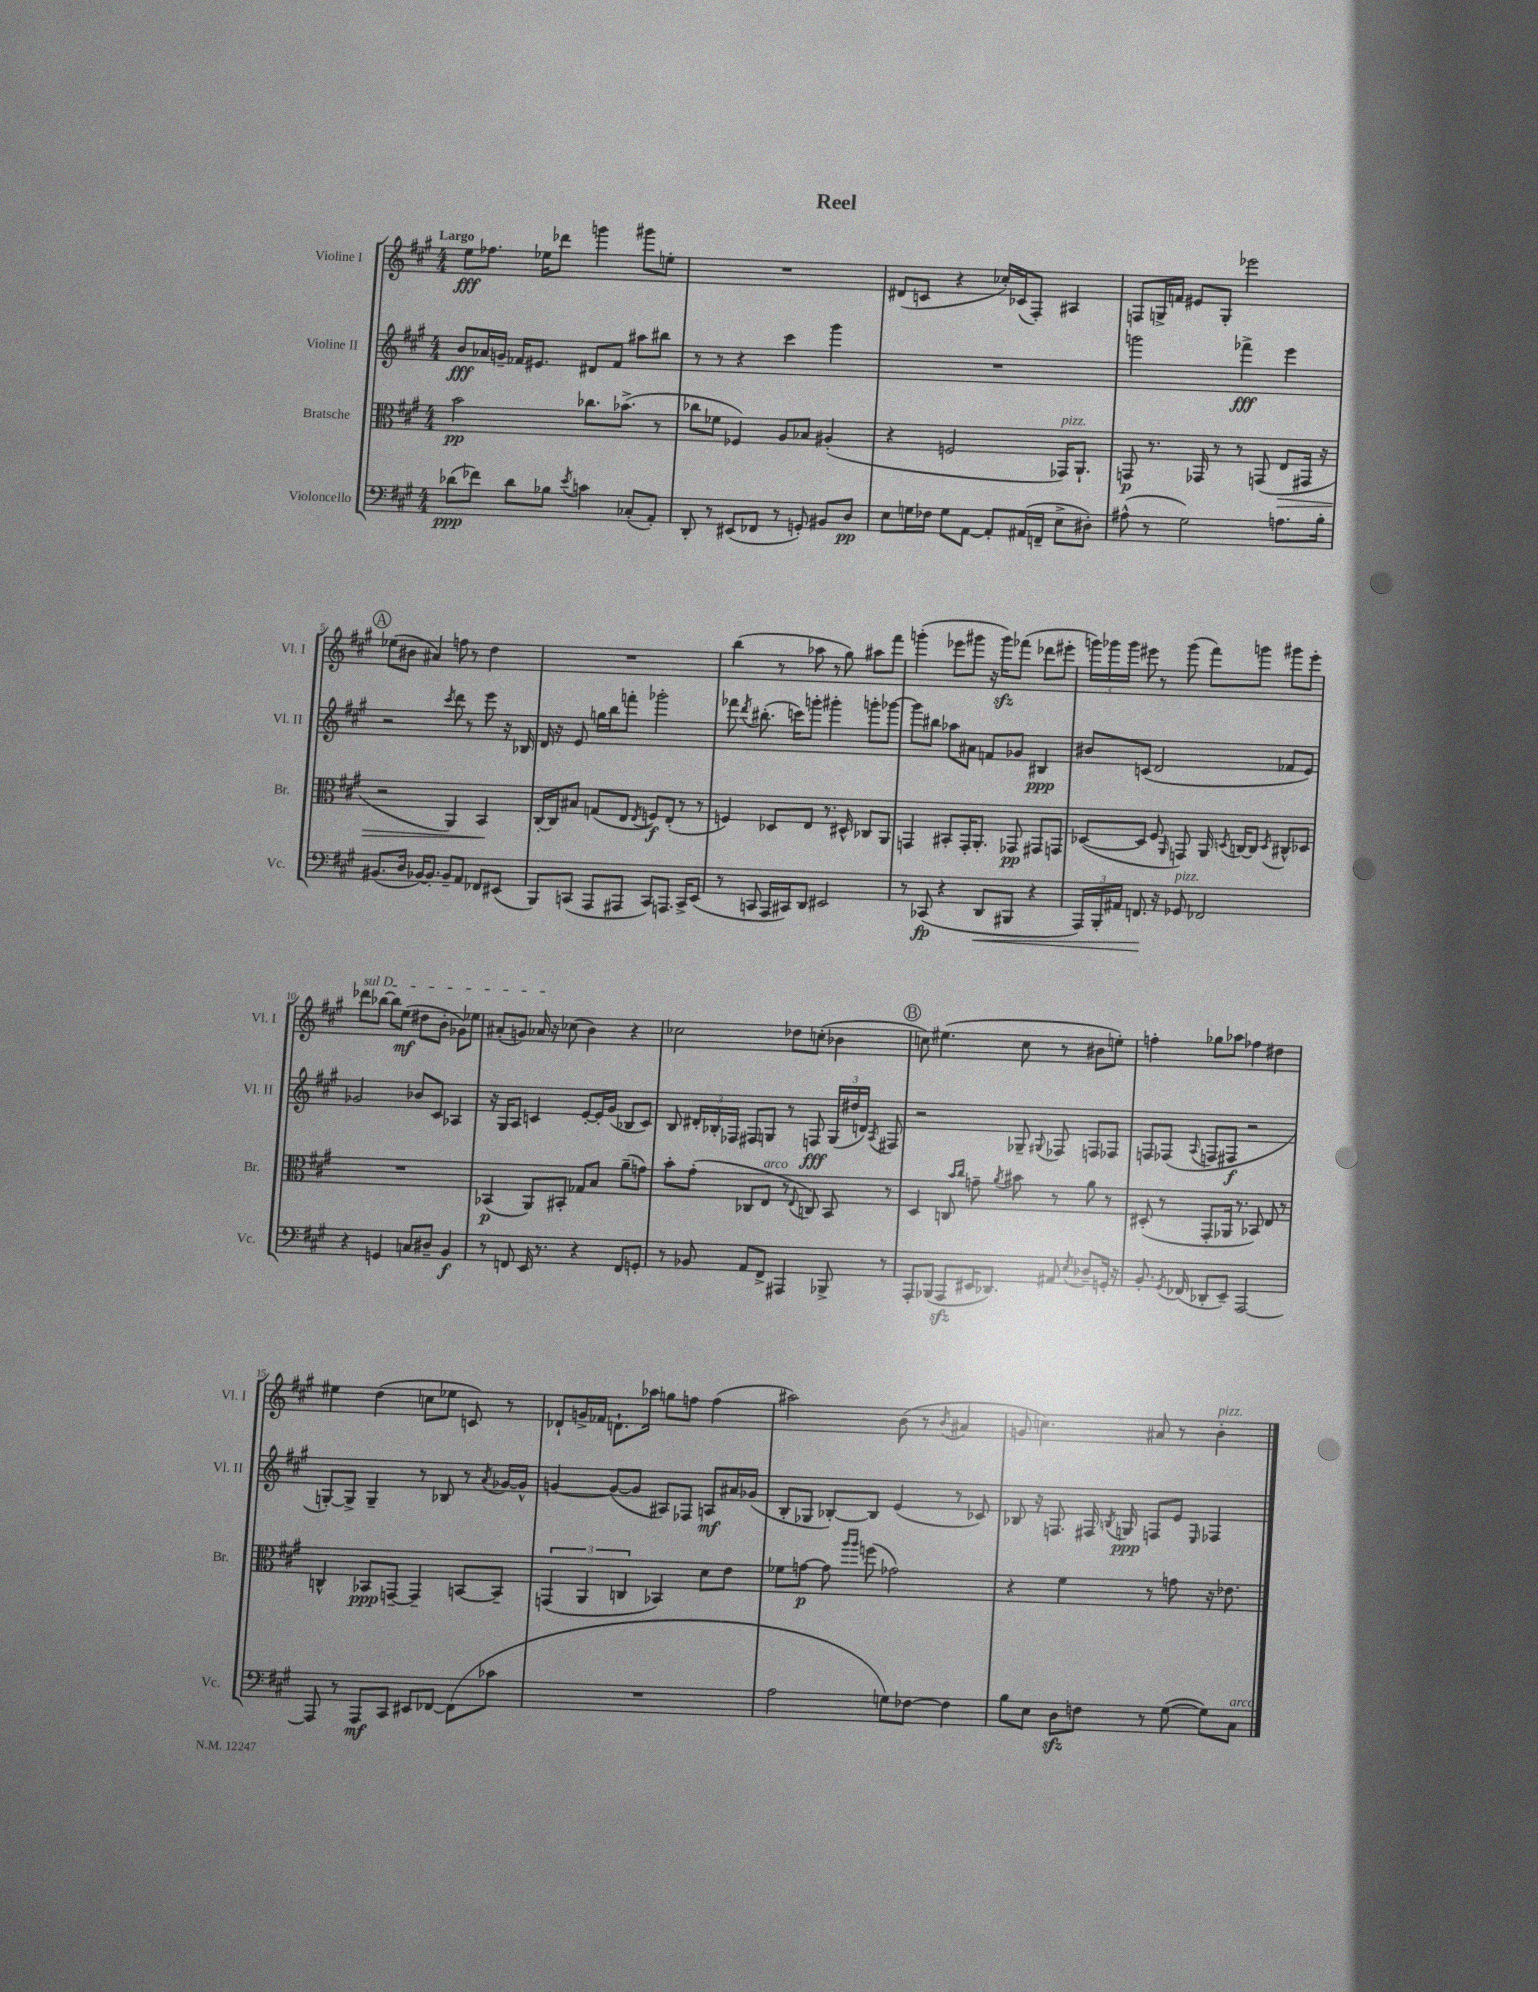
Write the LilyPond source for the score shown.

\header { title = "Reel" }
<<
\new StaffGroup <<
\new Staff = "s0" \with { instrumentName = "Violine I" shortInstrumentName = "Vl. I" } {
    \clef treble \key a \major \numericTimeSignature \time 4/4 \tempo "Largo"
    \autoBeamOff e''8[\fff fes''8.] ees''16[ des'''8] g'''4 gis'''8[ e''8]-. |
    R1 |
    dis'8[( c'8] r4 ces''16[-.) ces'16( fis8]-.) ais4 |
    f8[ g16-> f'16] eis'8[ g8]-. ees'''2 |
    \mark \markup { \circle "A" } ees''8[( bis'8] ais'4) f''8 r8 d''4 |
    R1 |
    b''4( r8 aes''8 r8 gis''8) ais''8[ fis'''8] |
    g'''4-.( ees'''8[ gis'''8] r16 gis'''16[\sfz) fes'''8]( des'''8[ eis'''8]-. |
    \tuplet 3/2 { g'''16[) ges'''16 ges'''16] } eis'''8 r8 ges'''8( fis'''8[) g'''8] gis'''8[ eis'''8]-. |
    \once \override TextSpanner.bound-details.left.text = \markup { \italic "sul D" } des'''8[\startTextSpan bes''8]~ bes''8[ e''8]\mf( dis''8[ b'8]-. ges'8[) ees''8] |
    ais'8[-.( g'8]) aes'16\stopTextSpan r16 ces''8( b'4) r4 |
    ces''2 des''8[ c''8]-.( bes'4 |
    \mark \markup { \circle "B" } c''8) eis''4.( c''8 r8 bis'8[ e''8]-.) |
    f''4-. ges''8[ aes''8] fes''4 dis''4 |
    eis''4 d''4( c''8[ ees''8] c'8) r8 |
    des'8[-! g'16-> fes'16] d'8.[-! aes''16] g''8[ f''8] f''4( |
    ais''2) b'8( r8 \acciaccatura { b'8 } ais'4 |
    g'8 c''4.) ais'8 r8 b'4-.^\markup { \italic "pizz." } \bar "|." |
}
\new Staff = "s1" \with { instrumentName = "Violine II" shortInstrumentName = "Vl. II" } {
    \clef treble \key a \major \numericTimeSignature \time 4/4
    \autoBeamOff b'8[\fff aes'16 g'16]-- fes'16[ eis'8.] dis'8[ fes'8] ais''8[ bis''8] |
    r8 r8 r4 cis'''4 gis'''4 |
    R1 |
    g'''2 fes'''4->\fff e'''4 |
    \mark \markup { \circle "A" } r2 \acciaccatura { cis'''8 } d'''8 r8 e'''8 r16 bes16 |
    d'16 r16 e'8 g''16[ b''16 f'''8]-. ges'''2-. |
    fes'''8 \acciaccatura { d'''8 } bis''8.-.( c'''16[) g'''8]-. gis'''4-. g'''8[-. ges'''8]~ |
    ges'''8[ bis''8] aes''8[ ais'8] f'8[ ges'8] bis4\ppp |
    bis'8[ c'8]( d'2 fes'8[ e'8]) |
    ges'2 bes'8[ cis'8] aes4 |
    r16 gis16[ a8] c'4 e'8[~-. e'16-. gis'16]( bes8[ c'8]) |
    b8 \tuplet 3/2 { dis'16[-. bes16-. fes16] } fis8[ g8] r8 f8\fff \tuplet 3/2 { g16[( dis''16 d'16]) } \acciaccatura { a8 } fis8 |
    \mark \markup { \circle "B" } r2 ges8-- \appoggiatura { gis8 } fes8 f8[ fes8] |
    f8[ fes8]( \appoggiatura { a8 } f8[ fis8]\f r2 |
    g8[~-.) g8]-> g4-- r8 bes8 r8 \acciaccatura { a'8 } ges'16[~ ges'16]-^ |
    g'4~ g'8[~( g'8] ais8[) fes8] a8[\mf ais'16 ges'16]( |
    b8[-. ges8] bes8[~-.) bes8] e'4( r8 ces'8) |
    bes8 r16 f8. fis16 \acciaccatura { b8 } g16\ppp f8[ e'8] \grace { e16 } fes4 \bar "|." |
}
\new Staff = "s2" \with { instrumentName = "Bratsche" shortInstrumentName = "Br." } {
    \clef alto \key a \major \numericTimeSignature \time 4/4
    \autoBeamOff b'2\pp ces''8.[ bes'8.]->( r8 |
    ces''8[ fes'8] fes4) a8[ bes8] ais4-.( |
    r4 f2 ges,16[^\markup { \italic "pizz." }) a,8.]-! |
    g,8\p r8. ges,16 r8 r8 g,8( e8[\> gis,16] r16 |
    \mark \markup { \circle "A" } r2 a,4) b,4\! |
    cis16[~-. cis16 bis8] g8[( e8] \acciaccatura { e8 } f8[\f) e8]-.( r8 r8 |
    f4) des8[ e8] r8. dis16-^ ces8[ a,8] |
    g,4 bis,8[-. g,16-. a,8.]-. ges,8\pp gis,8[ g,8] |
    des8[~( des8] fis8 \grace { a,16 } g,8) a,16 \acciaccatura { d8 } c16[~ c8] \acciaccatura { d8 } cis8[-^ des8] |
    R1 |
    bes,4\p( a,8[) bis,8]-. ges8[ b8] a'8[--( g'8]) |
    b'8[-. gis'8]-.( ces8[ e8]^\markup { \italic "arco" } r8 \appoggiatura { e8 } c8) b,8 r8 |
    \mark \markup { \circle "B" } d4 c8 \grace { b'16[ cis''16] } g'8-- \acciaccatura { a'8 } bis'8 r8 a'8 r8 |
    dis8-.( r8 gis,8[-. aes,16] r8. bes,8) e8 r8 |
    c4-^ bes,8[\ppp g,8]~-- g,4-- b,8[~ b,8]-- |
    \tuplet 3/2 { g,4( a,4 c4 } bes,4) d'8[ e'8] |
    fes'8[ g'8]~\p g'8 \grace { a''16[ a''16] } f''8( ges'2) |
    r4 fis'4 r8 g'8 r16 ees'8. \bar "|." |
}
\new Staff = "s3" \with { instrumentName = "Violoncello" shortInstrumentName = "Vc." } {
    \clef bass \key a \major \numericTimeSignature \time 4/4
    \autoBeamOff des'8[\ppp( fes'8]) des'8[ bes8] \acciaccatura { e'8 } c'4 ces8[-.( a,8]-.) |
    d,8-. r8 eis,8[( fes,8] r8 g,8-.) bis,8[ d8]\pp |
    e8[ g16 fes16] g8[ a,8]~ a,8[-. ais,16( f,16]-- e8[-> dis8]-.) |
    ais8-^( r8 gis2) a8.[ b16]-. |
    \mark \markup { \circle "A" } bis,8.[( d16] bes,16[~) bes,8.]-. bes,8[-- a,8] fes,8[ eis,8]( |
    b,,8[) c,8]( a,,8[ ais,,8] c,8[) a,,8.] c,16[-> e,8]( |
    r8 c,8 a,,16[ cis,16) d,8] eis,2 |
    r8 ces,8\fp( r4 d,8[\< bis,,8] r4 |
    \tuplet 3/2 { a,,16[) b,,16-. ais,16] } f,8.\! r16 ges,8^\markup { \italic "pizz." } fes,2 |
    r4 g,4 c8[ dis8]-- b,4\f |
    r8 f,8 e,16 r8. r4 f,8[ g,8]-. |
    r8 bes,8 a,8[ fis,8]-> ais,,4 bes,,8-> r8 |
    \mark \markup { \circle "B" } a,,8[-. bes,,8]( a,,8[\sfz eis,16 des,8.]) ais,8 \acciaccatura { e8 } des8[-- g,16]-. r16 |
    b,8.-. \acciaccatura { gis,8 } fes,16( des,8[-. e,8]--) a,,2~ |
    a,,8 r8 a,,8[\mf cis,8] eis,8[ fes,8]~ fes,8[( ces'8] |
    R1 |
    a2 g8[) fes8]~ fes4 |
    b8[ e8] d8[\sfz f8] r8 gis8~( gis8[) cis8]^\markup { \italic "arco" } \bar "|." |
}
>>
>>
